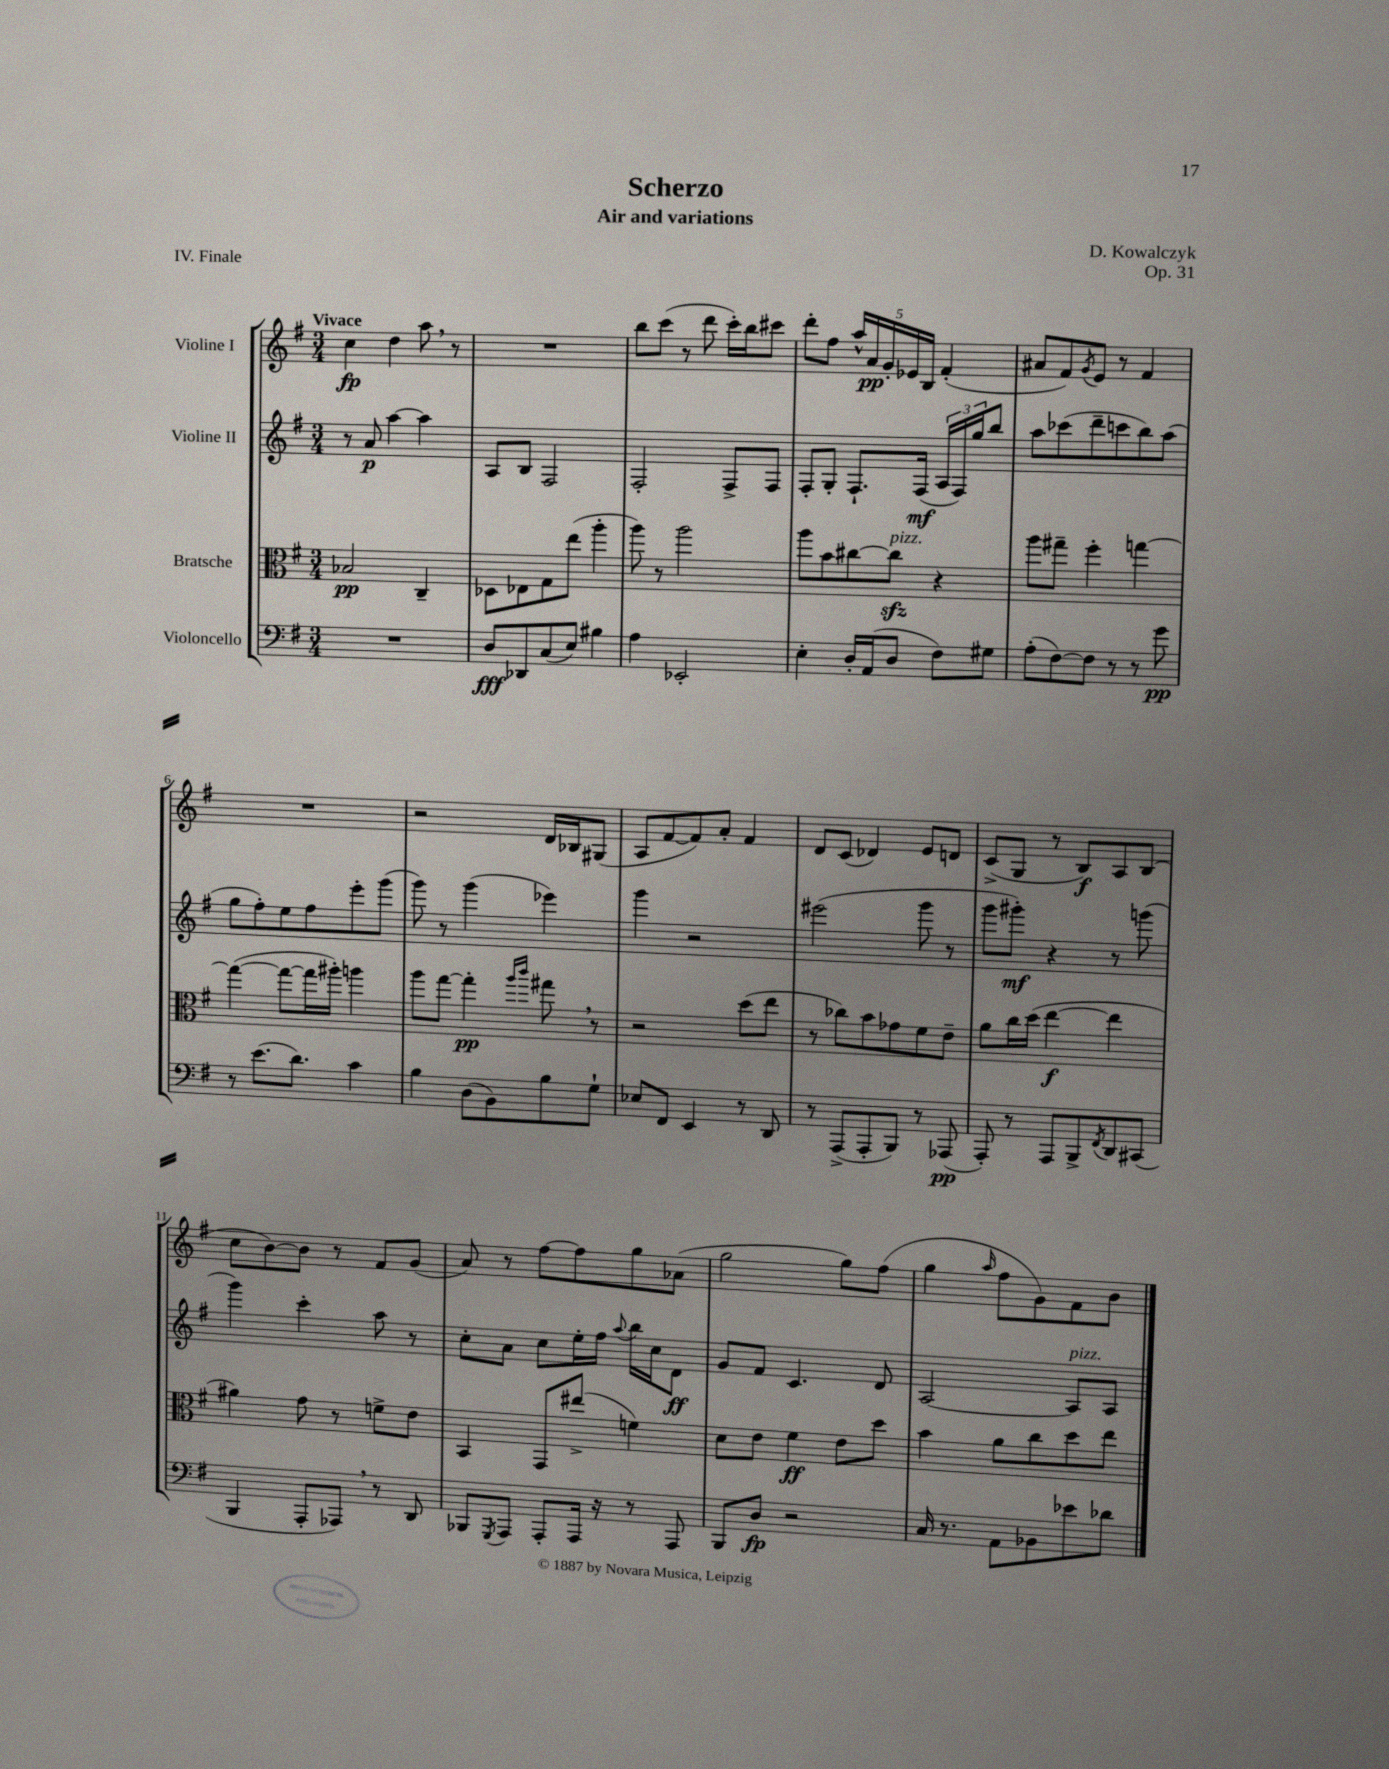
\header { title = "Scherzo" composer = "D. Kowalczyk" subtitle = "Air and variations" opus = "Op. 31" piece = "IV. Finale" }
<<
\new StaffGroup <<
\new Staff = "s0" \with { instrumentName = "Violine I" } {
    \clef treble \key g \major \numericTimeSignature \time 3/4 \tempo "Vivace"
    c''4\fp d''4 a''8 \breathe r8 |
    R2. |
    b''8 c'''8( r8 d'''8 c'''16-.) b''16 cis'''8 |
    d'''8-. fis''8 \tuplet 5/4 { a''16-^ a'16\pp g'16-. ees'16 b16 } fis'4-.( |
    ais'8 fis'8) \acciaccatura { g'8 } e'8 r8 fis'4 |
    R2. |
    r2 d'16 bes16 gis8( |
    a8 fis'8~ fis'8) a'8-. fis'4 |
    d'8 c'8( des'4) e'8 d'8 |
    c'8->( g8 r8 b8\f) a8 b8( |
    c''8 b'8~) b'8 r8 fis'8 g'8( |
    a'8) r8 fis''8~ fis''8 g''8 aes'8( |
    g''2 g''8) fis''8( |
    g''4 \grace { a''16 } fis''8 g'8) fis'8 b'8 \bar "|." |
}
\new Staff = "s1" \with { instrumentName = "Violine II" } {
    \clef treble \key g \major \numericTimeSignature \time 3/4
    r8 a'8\p a''4~ a''4 |
    a8 b8 fis2 |
    fis2-. fis8-> fis8 |
    fis8-. g8-. fis8.-! fis16\mf( \tuplet 3/2 { a16 fis16) g''16 } b''8 |
    a''8 ces'''8( d'''8-- c'''8 b''8) a''8( |
    g''8 fis''8-.) e''8 fis''8 e'''8-. g'''8( |
    g'''8) r8 g'''4( ees'''4) |
    g'''4 r2 |
    eis'''2( g'''8 r8 |
    g'''8 gis'''8-.\mf) r4 r8 g'''8( |
    g'''4) c'''4-. a''8 r8 |
    c''8-. a'8 c''8 e''16-. fis''16 \appoggiatura { a''8 } b''16 c''16 d'8\ff |
    g'8 fis'8 c'4. d'8 |
    a2~ a8^\markup { \italic "pizz." } a8 \bar "|." |
}
\new Staff = "s2" \with { instrumentName = "Bratsche" } {
    \clef alto \key g \major \numericTimeSignature \time 3/4
    bes2\pp c4-- |
    des8 ees8 g8 e''8( a''4-. |
    a''8) r8 a''2 |
    a''8 b'8 cis''8~ cis''8\sfz^\markup { \italic "pizz." } r4 |
    a''8 gis''8-- fis''4-. g''4~ |
    g''4~( g''8~ g''16 ais''16-.) a''4 |
    a''8 g''8~ g''4-.\pp \grace { a''16 c'''16 } gis''8 \breathe r8 |
    r2 d''8( e''8 |
    r8 ces''8) b'8 ges'8 fis'8 e'8-- |
    a'8 c''16 d''16( e''4~\f e''4 |
    ais'4) g'8 r8 f'8-> e'8 |
    b,4 g,8 eis''8->( f'4) |
    d'8 e'8 fis'4\ff e'8 d''8 |
    b'4 a'8 c''8 d''8 e''8 \bar "|." |
}
\new Staff = "s3" \with { instrumentName = "Violoncello" } {
    \clef bass \key g \major \numericTimeSignature \time 3/4
    R2. |
    d8\fff des,8 c8( e8) bis4 |
    a4 ees,2-. |
    e4-. d16-. a,16( d8 fis8) gis8 |
    a8-.( fis8~) fis8 r8 r8 g'8\pp |
    r8 e'8.( d'8.) c'4 |
    b4 d8( b,8) b8 g8-! |
    ees8 fis,8 e,4 r8 d,8 |
    r8 a,,8->( a,,8-. b,,8) r8 aes,,8\pp( |
    a,,8-.) r8 a,,8 b,,8-> \acciaccatura { fis,8 } d,8 cis,8( |
    b,,4 a,,8-. aes,,8) \breathe r8 d,8 |
    bes,,8 \acciaccatura { g,,8 } a,,8 a,,8-. a,,16 r16 r8 a,,8 |
    b,,8 d8\fp r2 |
    c16 r8. a,8 bes,8 ees'8 des'8 \bar "|." |
}
>>
>>
